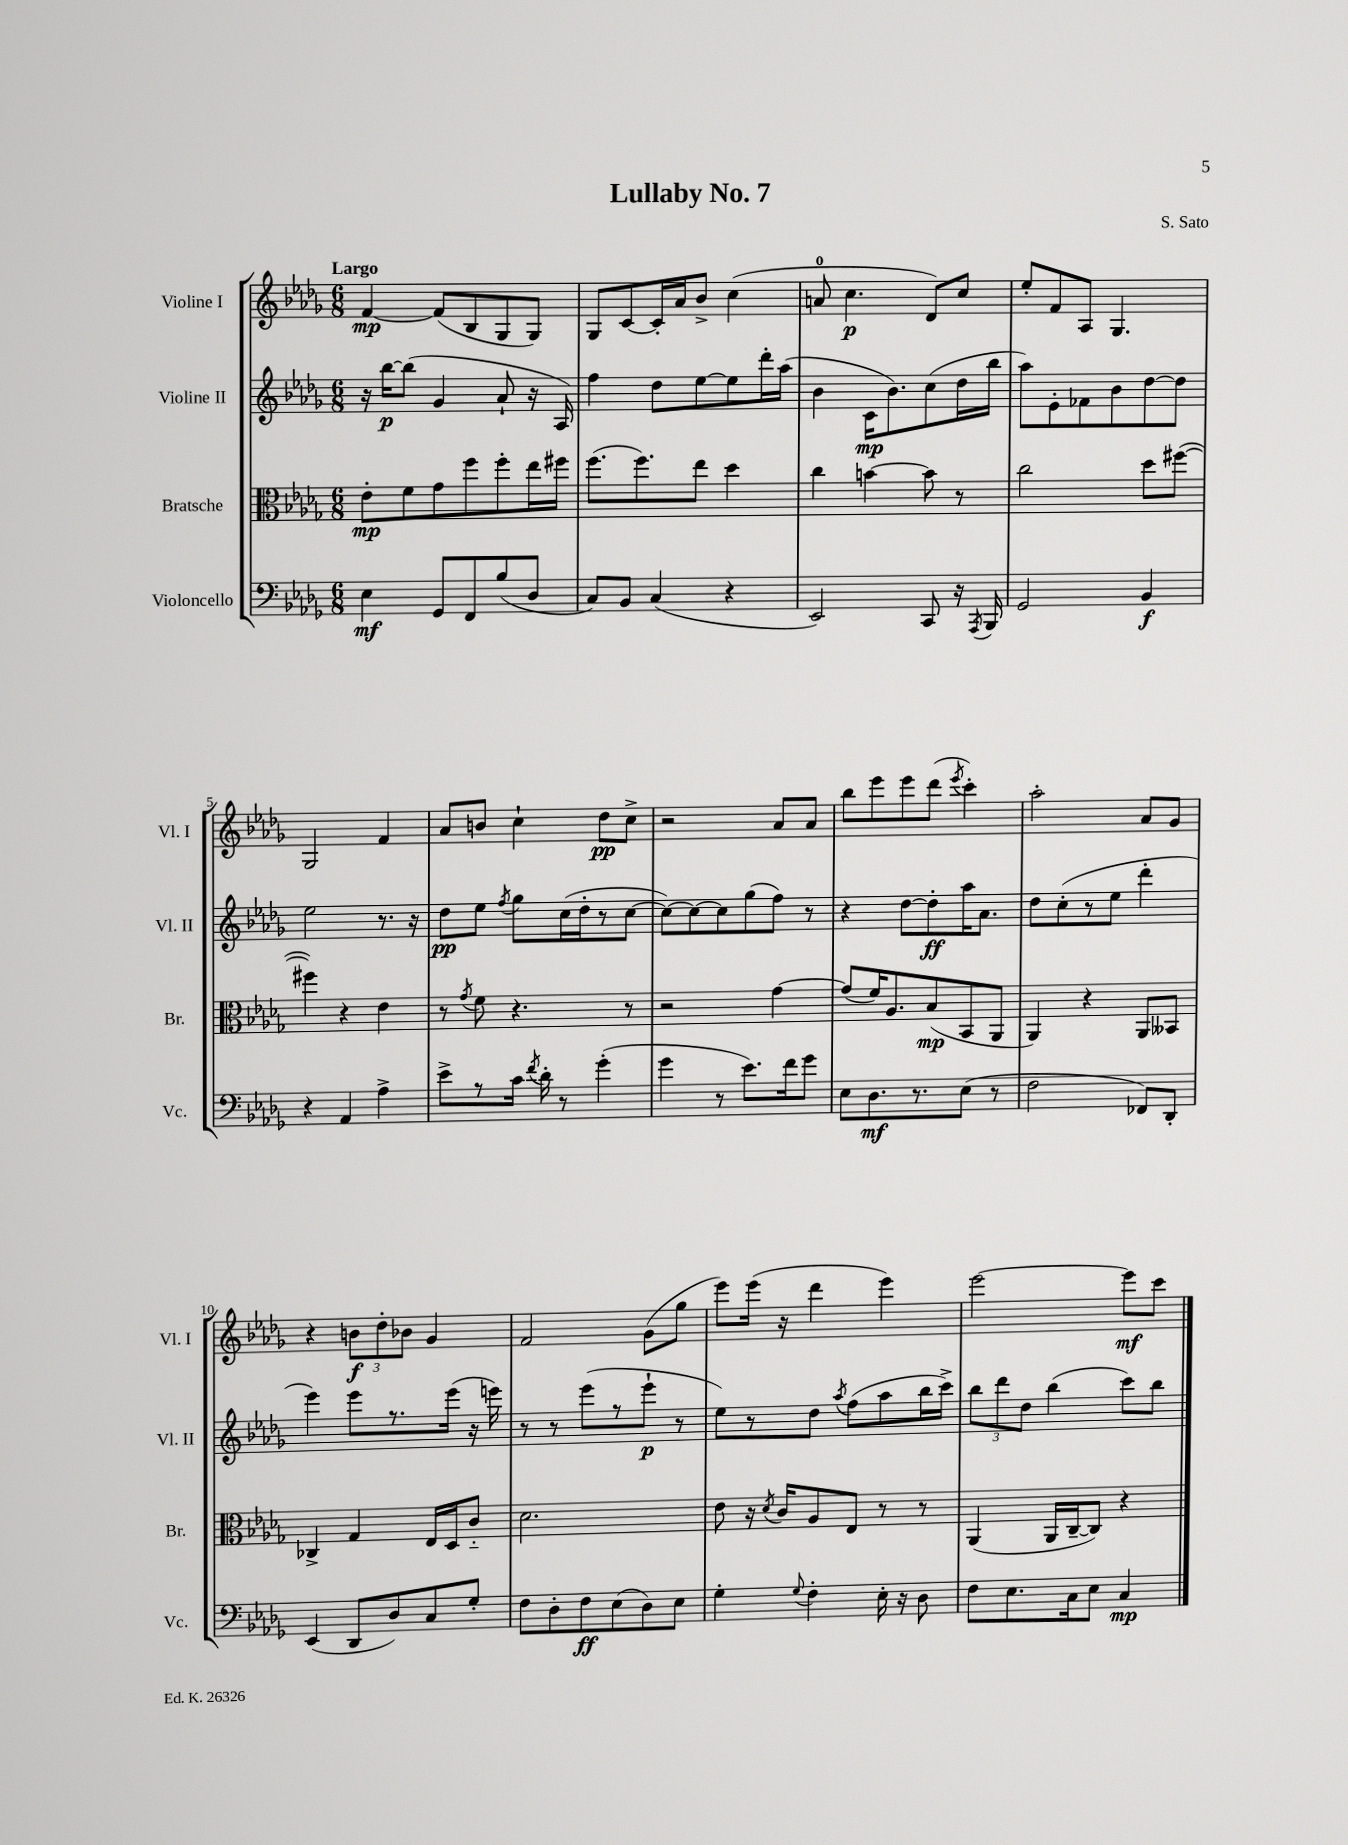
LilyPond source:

\header { title = "Lullaby No. 7" composer = "S. Sato" }
<<
\new StaffGroup <<
\new Staff = "s0" \with { instrumentName = "Violine I" shortInstrumentName = "Vl. I" } {
    \clef treble \key des \major \numericTimeSignature \time 6/8 \tempo "Largo"
    \autoBeamOff f'4~\mp f'8[( bes8 ges8 ges8]) |
    ges8[ c'8~ c'16-. aes'16 bes'8]-> c''4( |
    a'8-0 c''4.\p des'8[) c''8] |
    ees''8[-. f'8 aes8] ges4. |
    ges2 f'4 |
    aes'8[ b'8] c''4-! des''8[\pp c''8]-> |
    r2 aes'8[ aes'8] |
    bes''8[ ees'''8 ees'''8 des'''8]( \acciaccatura { ees'''8 } c'''4-.) |
    aes''2-. aes'8[ ges'8] |
    r4 \tuplet 3/2 { b'8[\f des''8-. bes'8] } ges'4 |
    f'2 ges'8[( ges''8] |
    ees'''8[) ees'''16]( r16 des'''4 ees'''4) |
    ees'''2~ ees'''8[\mf c'''8] \bar "|." |
}
\new Staff = "s1" \with { instrumentName = "Violine II" shortInstrumentName = "Vl. II" } {
    \clef treble \key des \major \numericTimeSignature \time 6/8
    \autoBeamOff r16 bes''16[~\p bes''8]( ges'4 aes'8-! r16 aes16) |
    f''4 des''8[ ees''8~ ees''8 des'''16-. aes''16]( |
    bes'4 c'16[\mp bes'8.) c''8( des''16 bes''16] |
    aes''8[) ees'8-. fes'8 bes'8 des''8~ des''8] |
    ees''2 r8. r16 |
    des''8[\pp ees''8] \acciaccatura { f''8 } ges''8[ c''16( des''16-. r8 c''8]~ |
    c''8[~) c''8~ c''8 ges''8( f''8]) r8 |
    r4 des''8[~ des''8-.\ff aes''16 aes'8.] |
    des''8[ c''8-.( r8 ees''8] des'''4-. |
    ees'''4) ees'''8[ r8. ees'''16]( r16 e'''16) |
    r8 r8 ees'''8[( r8 ees'''8]-!\p r8 |
    ees''8[) r8 des''8] \acciaccatura { aes''8 } f''8[( aes''8 bes''16 c'''16]->) |
    \tuplet 3/2 { bes''8[ des'''8 des''8] } bes''4( c'''8[) bes''8] \bar "|." |
}
\new Staff = "s2" \with { instrumentName = "Bratsche" shortInstrumentName = "Br." } {
    \clef alto \key des \major \numericTimeSignature \time 6/8
    \autoBeamOff ees'8[-.\mp f'8 ges'8 f''8 f''8-. ees''16 fis''16] |
    f''8.[( f''8.) ees''8] des''4 |
    c''4 b'4~ b'8 r8 |
    c''2 des''8[ fis''8]~( |
    fis''4) r4 ees'4 |
    r8 \acciaccatura { ges'8 } f'8 r4. r8 |
    r2 ges'4~ |
    ges'8[( f'16) aes8. bes8\mp( bes,8 aes,8] |
    aes,4) r4 aes,8[ beses,8] |
    ces4-> ges4 ees16[ des16 c'8]-_ |
    des'2. |
    ees'8 r16 \acciaccatura { des'8 } c'16[ aes8 ees8] r8 r8 |
    aes,4( aes,16[ c16~-- c8]) r4 \bar "|." |
}
\new Staff = "s3" \with { instrumentName = "Violoncello" shortInstrumentName = "Vc." } {
    \clef bass \key des \major \numericTimeSignature \time 6/8
    \autoBeamOff ees4\mf ges,8[ f,8 bes8( des8] |
    c8[) bes,8] c4( r4 |
    ees,2) c,8 r16 \acciaccatura { aes,,8 } bes,,16 |
    ges,2 bes,4\f |
    r4 aes,4 aes4-> |
    ees'8[-> r8 c'16] \acciaccatura { f'8 } des'16-. r8 ges'4-.( |
    ges'4 r8 ees'8.[) f'16 ges'8] |
    ees8[ des8.\mf r8. ees8]( r8 |
    f2 fes,8[) des,8]-. |
    ees,4( des,8[ des8) c8 ges8]-. |
    f8[ des8-. f8\ff ees8( des8) ees8] |
    ges4-. \appoggiatura { ges8 } f4-. ees16-. r16 des8 |
    f8[ ees8. c16 ees8] c4\mp \bar "|." |
}
>>
>>
